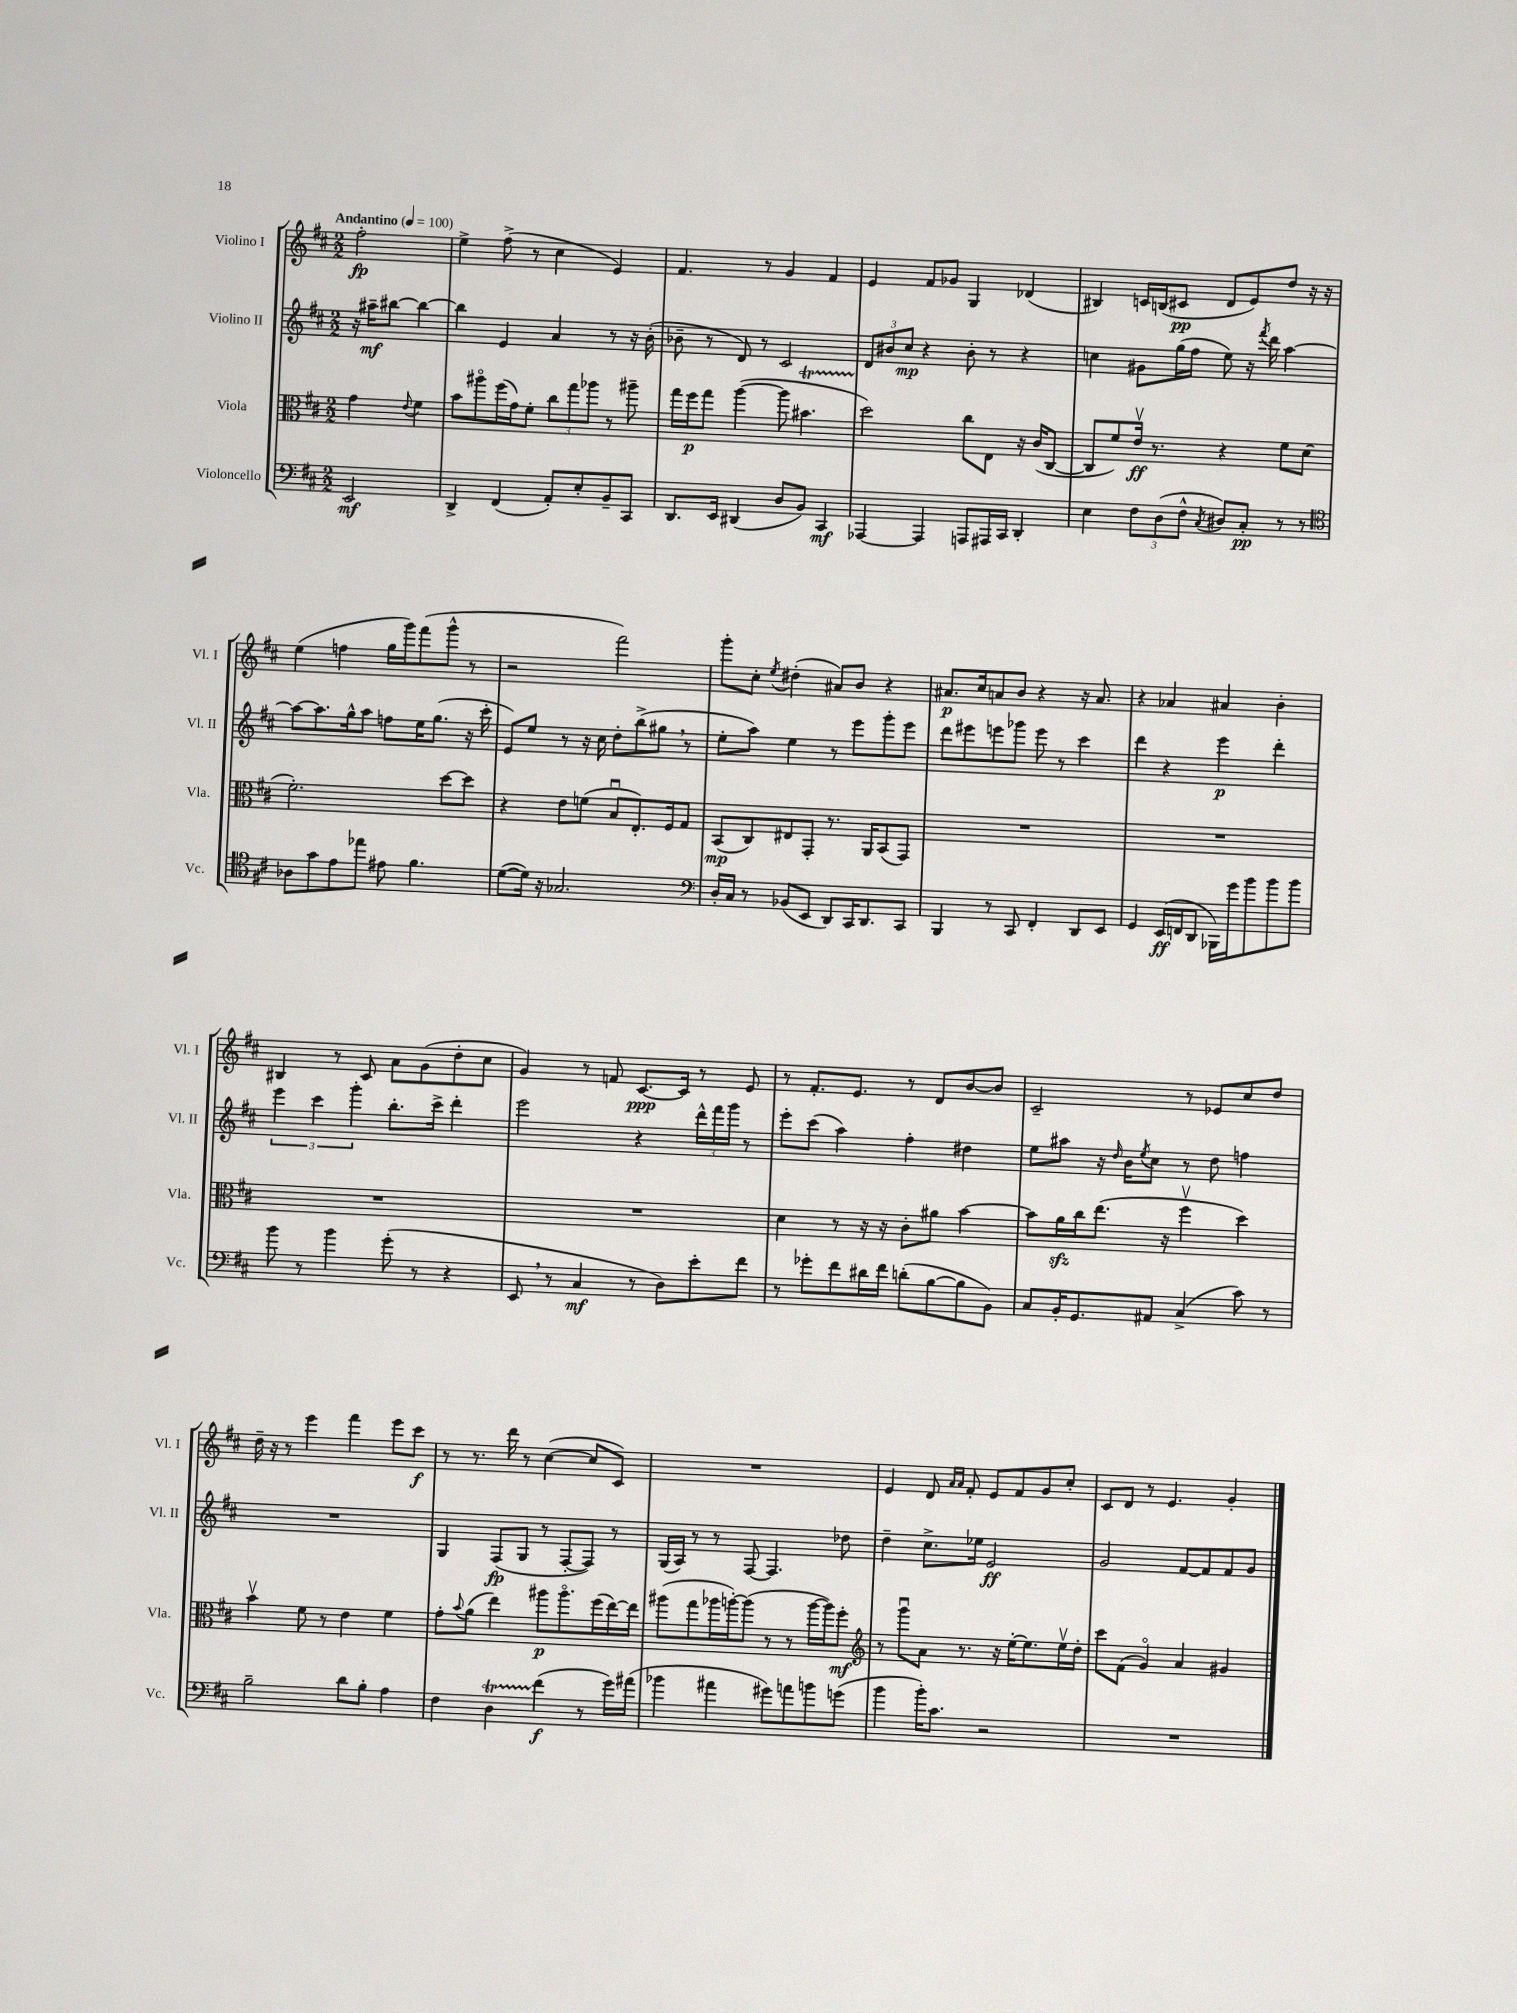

**kern	**dynam	**kern	**dynam	**kern	**dynam	**kern	**dynam
*part4	*part4	*part3	*part3	*part2	*part2	*part1	*part1
*staff4	*staff4	*staff3	*staff3	*staff2	*staff2	*staff1	*staff1
*I"Violoncello	*	*I"Viola	*	*I"Violino II	*	*I"Violino I	*
*I'Vc.	*	*I'Vla.	*	*I'Vl. II	*	*I'Vl. I	*
*clefF4	*	*clefC3	*	*clefG2	*	*clefG2	*
*k[f#c#]	*	*k[f#c#]	*	*k[f#c#]	*	*k[f#c#]	*
*M2/2	*	*M2/2	*	*M2/2	*	*M2/2	*
*MM100	*	*MM100	*	*MM100	*	*MM100	*
=	=	=	=	=	=	=	=
!	!	!	!	!	!	!LO:TX:a:B:t=Andantino	!
2EE/	mf	4g\	.	16r	.	2ff#'\	fp
.	.	.	.	16aa#X~\KL	mf	.	.
.	.	.	.	[8bb#X\J	.	.	.
.	.	8qqe/	.	.	.	.	.
.	.	4f#\	.	4bb#\_	.	.	.
=1	=1	=1	=1	=1	=1	=1	=1
4DD^/	.	8b\L	.	4bb#\]	.	4ee^\	.
.	.	8aa#X\	.	.	.	.	.
(4FF#/	.	(16ff#\L	.	4e/	.	(8ff#^\	.
.	.	16g\J)	.	.	.	.	.
.	.	8f#'\J	.	.	.	8r	.
8AA'/L)	.	12cc#\L	.	4a/	.	4cc#\	.
.	.	12gg\	.	.	.	.	.
8E'/	.	.	.	.	.	.	.
.	.	12aa-X\J	.	.	.	.	.
8BB~/	.	8r	.	8r	.	4e/)	.
8CC#/J	.	8aa#X~\	.	16r	.	.	.
.	.	.	.	(16b'\	.	.	.
=2	=2	=2	=2	=2	=2	=2	=2
8.DD/L	.	16gg\LL	.	8b-X~\	.	4.f#/	.
.	.	16ff#\J	p	.	.	.	.
.	.	8gg\J	.	8r	.	.	.
16EE/Jk	.	.	.	.	.	.	.
(4DD#X/	.	([4aa\	.	8d/)	.	.	.
.	.	.	.	8r	.	8r	.
8D/L	.	8aa\]	.	2c#/	.	4g/	.
8BB/J)	.	4.b#Xt\	.	.	.	.	.
4CC#/	mf	.	.	.	.	4f#/	.
=3	=3	=3	=3	=3	=3	=3	=3
[4AAA-X/	.	2dd\)	.	12d/L	.	4e/	.
.	.	.	.	12b#X/	.	.	.
.	.	.	.	12cc#/J	mp	.	.
4AAA-/]	.	.	.	4r	.	8f#/L	.
.	.	.	.	.	.	8g-X/J	.
8AAAn/L	.	8cc#\L	.	8b#'\	.	4G/	.
16AAA#X/L	.	8E\J	.	8r	.	.	.
16CC#/JJ	.	.	.	.	.	.	.
4DD'/	.	16r	.	4r	.	(4d-X/	.
.	.	(16c#/KL	.	.	.	.	.
.	.	[8C#/J	.	.	.	.	.
=4	=4	=4	=4	=4	=4	=4	=4
4E\	.	8C#/L]	.	4ccn\	.	4B#X/)	.
.	.	8f#/)	.	.	.	.	.
12F#\L	.	16ev/Jk	ff	8g#X\L	.	16cn/LL	.
.	.	8.r	.	.	.	(16Bn/J	.
(12D\	.	.	.	.	.	.	.
.	.	.	.	(16gg\L	.	8c#X/J	pp
12F#^^\J	.	.	.	.	.	.	.
.	.	.	.	16ff#\JJ	.	.	.
8qC#/	.	.	.	.	.	.	.
8D#X/L)	.	4r	.	8ee\)	.	8d/L	.
8C#'/J	pp	.	.	16r	.	8e/)	.
.	.	.	.	8qfff#/	.	.	.
.	.	.	.	16ddd\	.	.	.
8r	.	8f#\L	.	[4aa\	.	8dd/J	.
8r	.	(8d\J	.	.	.	16r	.
.	.	.	.	.	.	16r	.
!!LO:LB:g=z
=5	=5	=5	=5	=5	=5	=5	=5
*clefC4	*	*	*	*	*	*	*
8A-X\L	.	2.f#'\)	.	8aa\L_	.	(4ee\	.
8g\	.	.	.	8.aa\]	.	.	.
8e\	.	.	.	.	.	4ffn\	.
.	.	.	.	16gg^^\k	.	.	.
8ee-X\J	.	.	.	8aa\J	.	.	.
8e#X\	.	.	.	8ffn\L	.	16gg\LL	.
.	.	.	.	.	.	16ggg\J)	.
4.f#\	.	.	.	16ee\K	.	(8fff#\	.
.	.	.	.	(8.gg\J	.	.	.
.	.	[8dd\L	.	.	.	8ggg^^\J	.
.	.	8dd\J]	.	16r	.	8r	.
.	.	.	.	16ccc#'\	.	.	.
=6	=6	=6	=6	=6	=6	=6	=6
([8d\L	.	4r	.	8e/L)	.	2r	.
16d\Jk])	.	.	.	8ee/J	.	.	.
16r	.	.	.	.	.	.	.
2.G-X/	.	8e\L	.	8r	.	.	.
.	.	(8fn\J	.	16r	.	.	.
.	.	.	.	16cc#\	.	.	.
.	.	8Bu/L	.	8dd'\L	.	2fff#\)	.
.	.	8.E'/)	.	(8bb^\	.	.	.
.	.	.	.	8gg#X,\J	.	.	.
.	.	16F#/k	.	.	.	.	.
.	.	8G/J	.	8r	.	.	.
=7	=7	=7	=7	=7	=7	=7	=7
*clefF4	*	*	*	*	*	*	*
16D'/LL	.	(8BB/L	mp	8ee'\L	.	8ggg'\L	.
16C#/JJ	.	.	.	.	.	.	.
8r	.	8C#/)	.	8aa\J)	.	8cc#'\J	.
.	.	.	.	.	.	8qee/	.
(8BB-X/L	.	8E#X/	.	4ee\	.	(4dd#X'\	.
8EE/J	.	8GG'/J	.	.	.	.	.
8DD/L)	.	8.r	.	8r	.	8a#X/L)	.
16CC#/K	.	.	.	8eee\L	.	8b/J	.
8.DD/	.	16AA/KL	.	.	.	.	.
.	.	(8BB/	.	8ggg'\	.	4r	.
8CC#/J	.	8GG/J)	.	8eee\J	.	.	.
=8	=8	=8	=8	=8	=8	=8	=8
4BBB/	.	1r	.	8ddd\L	.	8.a#X/L	p
.	.	.	.	8eee#X\	.	.	.
.	.	.	.	.	.	16cc#/k	.
8r	.	.	.	8eeen\	.	8an/	.
8CC#/	.	.	.	8ggg-X\J	.	8b/J	.
4FF#'/	.	.	.	8eee\	.	4r	.
.	.	.	.	8r	.	.	.
8DD/L	.	.	.	4ccc#\	.	16r	.
.	.	.	.	.	.	8.a/	.
8EE/J	.	.	.	.	.	.	.
=9	=9	=9	=9	=9	=9	=9	=9
4GG/	.	1r	.	4ddd\	.	4r	.
(16EE/LL	ff	.	.	4r	.	4a-X/	.
16FFn/J	.	.	.	.	.	.	.
8DD/J	.	.	.	.	.	.	.
16BBB-X\LL)	.	.	.	4eee\	p	4a#X/	.
16g\J	.	.	.	.	.	.	.
8b\	.	.	.	.	.	.	.
8b\	.	.	.	4ddd'\	.	4b'\	.
8b\J	.	.	.	.	.	.	.
!!LO:LB:g=z
=10	=10	=10	=10	=10	=10	=10	=10
8b\	.	1r	.	6eee\	.	4B#X/	.
8r	.	.	.	.	.	.	.
.	.	.	.	6ccc#\	.	.	.
4b\	.	.	.	.	.	8r	.
.	.	.	.	6ggg'\	.	.	.
.	.	.	.	.	.	8c#/	.
(8g'\	.	.	.	8.bb'\L	.	8a\L	.
8r	.	.	.	.	.	(8g\	.
.	.	.	.	16ccc#^\Jk	.	.	.
4r	.	.	.	4ddd'\	.	8dd'\	.
.	.	.	.	.	.	8cc#\J	.
=11	=11	=11	=11	=11	=11	=11	=11
8EE,/	.	1r	.	2eee\	.	4g/)	.
8r	.	.	.	.	.	.	.
4C#/	mf	.	.	.	.	8r	.
.	.	.	.	.	.	8fn/	.
8r	.	.	.	4r	.	[8.c#/L	ppp
8D\L)	.	.	.	.	.	.	.
.	.	.	.	.	.	16c#/Jk]	.
8e'\	.	.	.	24ddd^^\LL	.	8r	.
.	.	.	.	24fff#\	.	.	.
.	.	.	.	24ggg\JJ	.	.	.
8f#\J	.	.	.	8r	.	8e/	.
=12	=12	=12	=12	=12	=12	=12	=12
8r	.	4d\	.	8eee'\L	.	8r	.
8g-X'\L	.	.	.	(8ccc#\J	.	8.f#'/L	.
8f#\	.	8r	.	4aa\)	.	.	.
.	.	.	.	.	.	8.e/J	.
16d#X\L	.	16r	.	.	.	.	.
16f#\JJ	.	16r	.	.	.	.	.
(8dn'\L	.	8c#'\L	.	4ff#'\	.	8r	.
[8B\	.	8a#X\J	.	.	.	8d/L	.
8B\]	.	[4b\	.	4dd#X\	.	[8b/	.
8BB\J)	.	.	.	.	.	8b/J]	.
=13	=13	=13	=13	=13	=13	=13	=13
8C#/L	.	8b\L]	.	8ee\L	.	2c#~/	.
16BB'/K	.	16azz\L	.	8aa#X\J	.	.	.
8.GG/	.	16cc#\J	.	.	.	.	.
.	.	(8.ee\J	.	16r	.	.	.
.	.	.	.	16qqdd/	.	.	.
.	.	.	.	16b\KL	.	.	.
.	.	.	.	8qee/	.	.	.
8AA#X/J	.	.	.	8cc#\J	.	.	.
.	.	16r	.	.	.	.	.
(4C#^/	.	4ff#v\	.	8r	.	8r	.
.	.	.	.	8dd\	.	8e-X/L	.
8c#\)	.	4dd\)	.	4ffn\	.	8cc#/	.
8r	.	.	.	.	.	8dd/J	.
!!LO:LB:g=z
=14	=14	=14	=14	=14	=14	=14	=14
2B~\	.	4bv\	.	1r	.	16dd~\	.
.	.	.	.	.	.	16r	.
.	.	.	.	.	.	8r	.
.	.	8f#\	.	.	.	4eee\	.
.	.	8r	.	.	.	.	.
8d\L	.	4e\	.	.	.	4fff#\	.
8B'\J	.	.	.	.	.	.	.
4A\	.	4f#\	.	.	.	8eee\L	.
.	.	.	.	.	.	8ccc#\J	f
=15	=15	=15	=15	=15	=15	=15	=15
4F#\	.	8g'\L	.	4G/	.	8r	.
.	.	8qqb/	.	.	.	.	.
.	.	(8a\J	.	.	.	8.r	.
4DT\	.	4ee\)	.	(8F#/L	fp	.	.
.	.	.	.	.	.	16ddd\	.
.	.	.	.	8G/J	.	8r	.
(4f#\	f	8aa#X\L	p	8r	.	([4cc#\	.
.	.	8.aa#\	.	[8F#'/L	.	.	.
8r	.	.	.	8F#/J])	.	8cc#/L]	.
.	.	(16ff#\L	.	.	.	.	.
16g\LL)	.	[16ee\)	.	8r	.	8c#/J)	.
(16a#X\JJ	.	16ee\JJ]	.	.	.	.	.
=16	=16	=16	=16	=16	=16	=16	=16
4b-X\	.	(8aa#X\L	.	(16G/LL	.	1r	.
.	.	.	.	16A/JJ)	.	.	.
.	.	8gg\	.	8r	.	.	.
4a#X\	.	16aa-X\L	.	8r	.	.	.
.	.	[16aan'\J)	.	.	.	.	.
.	.	(8aa\J]	.	[8F#/	.	.	.
8g#X\L)	.	8r	.	4.F#/]	.	.	.
8an\	.	8r	.	.	.	.	.
8bn\	.	[16aa\LL	.	.	.	.	.
.	.	16aa\J])	.	.	.	.	.
(8gn\J	.	8ff#'\J	mf	8dd-X\	.	.	.
=17	=17	=17	=17	=17	=17	=17	=17
*	*	*clefG2	*	*	*	*	*
4b\	.	8r	.	4dd~\	.	4e/	.
.	.	8gggu\L	.	.	.	.	.
16b'\KL)	.	8a\J	.	8.cc#^\L	.	8d/	.
8.c#\J	.	.	.	.	.	.	.
.	.	.	.	.	.	16qqa/LL	.
.	.	.	.	.	.	16qqa/JJ	.
.	.	8.r	.	.	.	8f#'/	.
.	.	.	.	16ee-X\Jk	.	.	.
2r	.	.	.	2e/	ff	8e/L	.
.	.	16r	.	.	.	.	.
.	.	[16ee'\KL	.	.	.	8f#/	.
.	.	8.ee\]	.	.	.	.	.
.	.	.	.	.	.	8g/	.
.	.	16eev\L	.	.	.	8cc#'/J	.
.	.	16dd'\JJ	.	.	.	.	.
=18	=18	=18	=18	=18	=18	=18	=18
1r	.	8ccc#\L	.	2g/	.	8c#/L	.
.	.	(8f#\J	.	.	.	8d/J	.
.	.	4g/)	.	.	.	8r	.
.	.	.	.	.	.	4.e/	.
.	.	4a/	.	[8f#/L	.	.	.
.	.	.	.	8f#/]	.	.	.
.	.	4g#X/	.	8f#/	.	4g'/	.
.	.	.	.	8g/J	.	.	.
==	==	==	==	==	==	==	==
*-	*-	*-	*-	*-	*-	*-	*-
